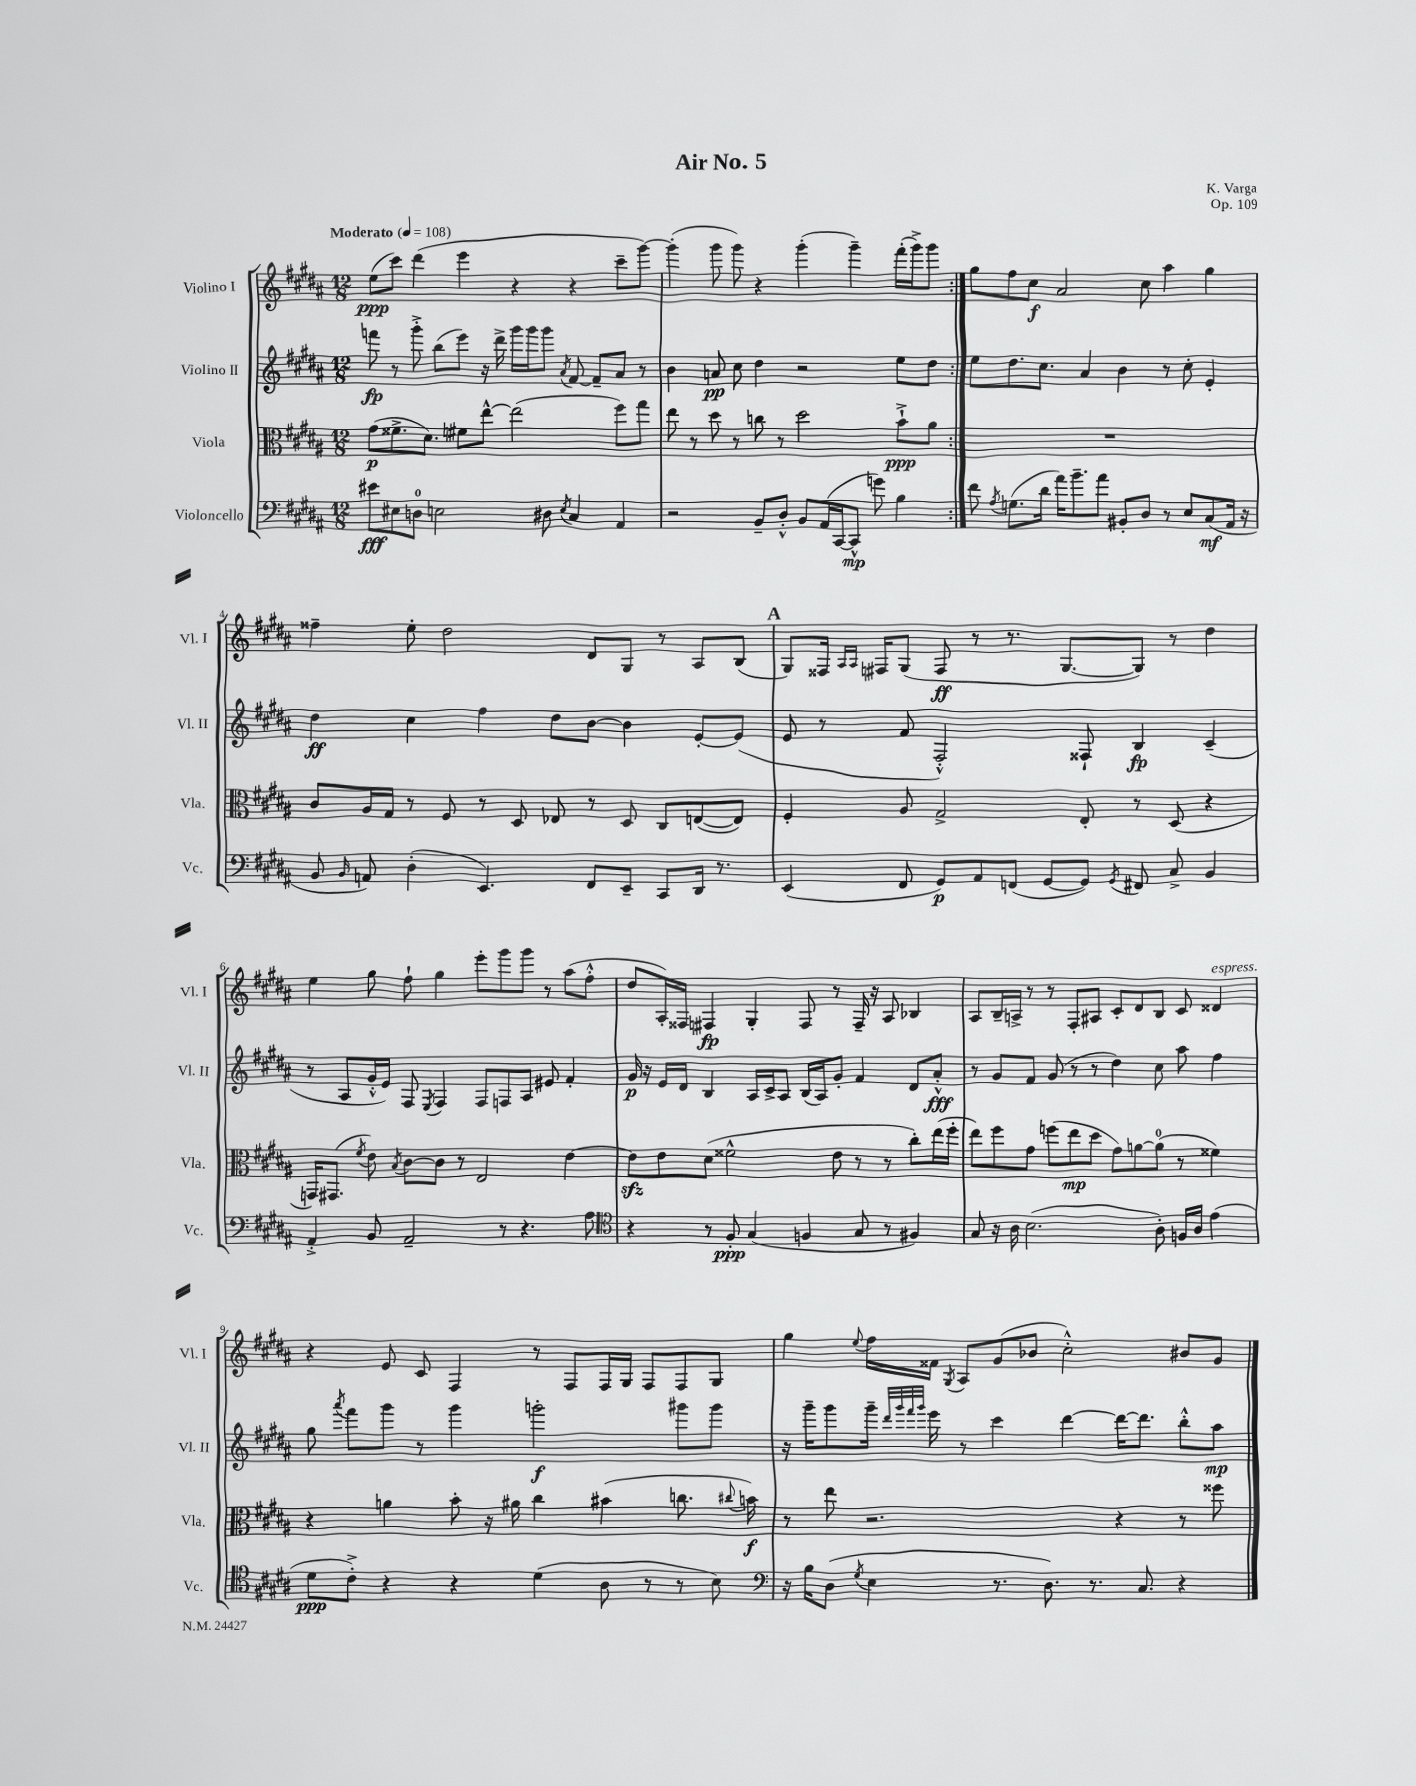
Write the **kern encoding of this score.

**kern	**dynam	**kern	**dynam	**kern	**dynam	**kern	**dynam
*part4	*part4	*part3	*part3	*part2	*part2	*part1	*part1
*staff4	*staff4	*staff3	*staff3	*staff2	*staff2	*staff1	*staff1
*I"Violoncello	*	*I"Viola	*	*I"Violino II	*	*I"Violino I	*
*I'Vc.	*	*I'Vla.	*	*I'Vl. II	*	*I'Vl. I	*
*clefF4	*	*clefC3	*	*clefG2	*	*clefG2	*
*k[f#c#g#d#a#]	*	*k[f#c#g#d#a#]	*	*k[f#c#g#d#a#]	*	*k[f#c#g#d#a#]	*
*M12/8	*	*M12/8	*	*M12/8	*	*M12/8	*
*MM108	*	*MM108	*	*MM108	*	*MM108	*
=1	=1	=1	=1	=1	=1	=1	=1
!	!	!	!	!	!	!LO:TX:a:B:t=Moderato	!
8e#X\L	fff	(8g#\L	p	8fffn\	fp	(8ee\L	ppp
8E#X\	.	8.f##X^\	.	8r	.	8ccc#\J)	.
8Dn\J	.	.	.	8ggg#'^\	.	(4ddd#\	.
.	.	8.d#\J)	.	.	.	.	.
2En\	.	.	.	(8bb\L	.	.	.
.	.	8f#X\L	.	8eee\J)	.	4eee\	.
.	.	[8ee^^\J	.	16r	.	.	.
.	.	.	.	16ddd#^\	.	.	.
.	.	(2ee\]	.	16ggg#\LL	.	4r	.
.	.	.	.	16ggg#\J	.	.	.
8D#X\	.	.	.	8ggg#\J	.	.	.
8qE/	.	.	.	8qa#/	.	.	.
4C#/	.	.	.	[8f#/	.	4r	.
.	.	.	.	8f#~/L]	.	.	.
4AA#/	.	8ff#\L)	.	8a#/J	.	8ccc#~\L	.
.	.	8gg#\J	.	8r	.	[8ggg#\J)	.
=2	=2	=2	=2	=2	=2	=2	=2
2r	.	8ee\	.	4b\	.	(4ggg#'\]	.
.	.	8r	.	.	.	.	.
.	.	8dd#\	.	8an/	pp	8ggg#\	.
.	.	8r	.	8cc#\	.	8ggg#\)	.
8BB~/L	.	8ccn\	.	4dd#\	.	4r	.
8D#'^^/J	.	8r	.	.	.	.	.
8BB/L	.	2dd#\	.	2r	.	(4ggg#'\	.
(16AA#/L	.	.	.	.	.	.	.
[16CC#/J	.	.	.	.	.	.	.
8CC#^^/J]	mp	.	.	.	.	4ggg#~\)	.
8gn\)	.	.	.	.	.	.	.
4B\	.	8b`^\L	ppp	8ee\L	.	(16fff#'\LL	.
.	.	.	.	.	.	16ggg#^\J)	.
.	.	8a#\J	.	8dd#\J	.	8ggg#\J	.
=3:|!	=3:|!	=3:|!	=3:|!	=3:|!	=3:|!	=3:|!	=3:|!
8f#\	.	1.r	.	8ee\L	.	8gg#\L	.
8qA#/	.	.	.	.	.	.	.
(8.Gn\L	.	.	.	8.dd#\	.	8ff#\	.
.	.	.	.	.	.	8cc#\J	f
16d#\Jk	.	.	.	8.cc#\J	.	.	.
16a#\KL)	.	.	.	.	.	2a#/	.
8.b~\	.	.	.	.	.	.	.
.	.	.	.	4a#/	.	.	.
8a#\J	.	.	.	.	.	.	.
8BB#X'/L	.	.	.	4b\	.	.	.
8D#/J	.	.	.	.	.	8cc#\	.
8r	.	.	.	8r	.	4aa#\	.
8E/L	.	.	.	8cc#'\	.	.	.
(8C#/	mf	.	.	4e'/	.	4gg#\	.
16AA#/Jk	.	.	.	.	.	.	.
16r	.	.	.	.	.	.	.
!!LO:LB:g=z
=4	=4	=4	=4	=4	=4	=4	=4
8BB/	.	8c#/L	.	4dd#\	ff	4ff##X~\	.
16qqBB/	.	.	.	.	.	.	.
8AAn/)	.	16A#/L	.	.	.	.	.
.	.	16G#/JJ	.	.	.	.	.
(4D#'\	.	8r	.	4cc#\	.	8ee'\	.
.	.	8F#/	.	.	.	2dd#\	.
4.EE/)	.	8r	.	4ff#\	.	.	.
.	.	8D#/	.	.	.	.	.
.	.	8E-X/	.	8dd#\L	.	.	.
8FF#/L	.	8r	.	[8b\J	.	8d#/L	.
8EE~/J	.	8D#/	.	4b\]	.	8G#/J	.
8CC#/L	.	8C#/L	.	.	.	8r	.
16DD#/Jk	.	([8En/	.	[8e'/L	.	8A#/L	.
8.r	.	.	.	.	.	.	.
.	.	8E/J])	.	(8e/J]	.	(8B/J	.
!!LO:REH:place=s1:t=A
=5	=5	=5	=5	=5	=5	=5	=5
(4EE/	.	4F#'/	.	8e/	.	8G#/L)	.
.	.	.	.	8r	.	16F##X/Jk	.
.	.	.	.	.	.	16qqA#/LL	.
.	.	.	.	.	.	16qqA#/JJ	.
.	.	.	.	.	.	16F#X/KL	.
8FF#/	.	8A#/	.	8f#/	.	(8G#/J	.
8GG#/L)	p	2G#^/	.	2F#'^^/)	.	8F#/	ff
8AA#/	.	.	.	.	.	8r	.
(8FFn/J	.	.	.	.	.	8.r	.
[8GG#/L	.	.	.	.	.	.	.
.	.	.	.	.	.	[8.G#/L	.
8GG#/J])	.	8E'/	.	8F##X`/	.	.	.
8qGG#/	.	.	.	.	.	.	.
8FF#X/	.	8r	.	4B/	fp	8G#/J])	.
8C#^/	.	(8D#/	.	.	.	8r	.
4BB/	.	4r	.	(4c#~/	.	4dd#\	.
!!LO:LB:g=z
=6	=6	=6	=6	=6	=6	=6	=6
4AA#'^/	.	16GGn/KL)	.	8r	.	4ee\	.
.	.	(8.GG#X/J	.	.	.	.	.
.	.	.	.	8A#/L	.	.	.
.	.	8qf#/	.	.	.	.	.
8BB/	.	8e\)	.	16g#'^^/L	.	8gg#\	.
.	.	.	.	16e/JJ)	.	.	.
.	.	8qB/	.	.	.	.	.
2AA#~/	.	[8c#\L	.	8F#/	.	8ff#`\	.
.	.	.	.	8qE/	.	.	.
.	.	8c#\J]	.	4F#/	.	4gg#\	.
.	.	8r	.	.	.	.	.
.	.	2E/	.	8F#/L	.	8eee'\L	.
8r	.	.	.	8Fn/	.	8ggg#\	.
4.r	.	.	.	8A#/J	.	8ggg#\J	.
.	.	.	.	8e#X/	.	8r	.
.	.	[4e\	.	4f#'/	.	(8aa#\L	.
8A#\	.	.	.	.	.	8ff#'^^\J	.
=7	=7	=7	=7	=7	=7	=7	=7
*clefC4	*	*	*	*	*	*	*
4r	.	8ezz\L]	.	16g#/	p	8dd#/L	.
.	.	.	.	16r	.	.	.
.	.	8e\	.	16e/LL	.	16A#'/L)	.
.	.	.	.	16d#/JJ	.	16F##X/JJ	.
8r	.	(8d#\J	.	4B/	.	4F#X/	fp
8F#'/	ppp	2f##X^^\	.	.	.	.	.
(4G#/	.	.	.	16A#/LL	.	4G#'/	.
.	.	.	.	16c#^/J	.	.	.
.	.	.	.	8A#/J	.	.	.
4Fn/	.	.	.	(16B/LL	.	8F#/	.
.	.	.	.	16A#/J)	.	.	.
.	.	8e\	.	8g#'/J	.	8r	.
8G#/	.	8r	.	4f#/	.	16F#~/	.
.	.	.	.	.	.	16r	.
8r	.	8r	.	.	.	8A#/	.
4F#X/)	.	8cc#'\L)	.	8d#/L	.	4B-X/	.
.	.	(16ee\L	.	8a#'^^/J	fff	.	.
.	.	16ff#'\JJ	.	.	.	.	.
=8	=8	=8	=8	=8	=8	=8	=8
8G#/	.	8ee\L)	.	8r	.	8A#/L	.
16r	.	8ff#\	.	8g#/L	.	16B~/L	.
16A#\	.	.	.	.	.	16An^/JJ	.
(2.B\	.	8g#\J	.	8f#/J	.	8r	.
.	.	(8ffn\L	.	(8g#/	.	8r	.
.	.	8ee\	mp	8r	.	8F#'/L	.
.	.	8dd#\J	.	8r	.	8A#X/J	.
.	.	8g#\L)	.	4dd#\)	.	8c#'/L	.
.	.	[8an\	.	.	.	8d#/	.
8A#'\)	.	(8a\J]	.	8cc#\	.	8B/J	.
16Fn/LL	.	8r	.	8aa#\	.	8c#/	.
16A#/JJ	.	.	.	.	.	.	.
!	!	!	!	!	!	!LO:TX:a:i:t=espress.	!
(4e\	.	4f##X\)	.	4ff#\	.	4d##X/	.
!!LO:LB:g=z
=9	=9	=9	=9	=9	=9	=9	=9
8d#\L	ppp	4r	.	8gg#\	.	4r	.
.	.	.	.	8qaaa#/	.	.	.
8c#'^\J)	.	.	.	8fff#\L	.	.	.
4r	.	4an\	.	8ggg#\J	.	8e/	.
.	.	.	.	8r	.	8c#/	.
4r	.	8b'\	.	4ggg#\	.	4F#/	.
.	.	16r	.	.	.	.	.
.	.	16a#X\	.	.	.	.	.
(4d#\	.	4cc#\	.	2gggn'\	f	8r	.
.	.	.	.	.	.	8F#/L	.
8A#\	.	(4b#X\	.	.	.	16F#/L	.
.	.	.	.	.	.	16G#/JJ	.
8r	.	.	.	.	.	8F#/L	.
8r	.	8.ccn\	.	8ggg#X\L	.	8F#/	.
8B\)	.	.	.	8ggg#\J	.	8G#/J	.
.	.	8qqcc#X/	.	.	.	.	.
.	.	16bn\)	f	.	.	.	.
=10	=10	=10	=10	=10	=10	=10	=10
*clefF4	*	*	*	*	*	*	*
16r	.	8r	.	16r	.	4gg#\	.
16B\KL	.	.	.	16ggg#~\KL	.	.	.
(8D#\J	.	8ee\	.	8ggg#\	.	.	.
8qG#/	.	.	.	.	.	8qqee/	.
4E\	.	2.r	.	16ggg#~\Jk	.	16ff#\LL	.
.	.	.	.	32qqddd#/LLL	.	.	.
.	.	.	.	32qqggg#/	.	.	.
.	.	.	.	32qqfff#/	.	.	.
.	.	.	.	32qqggg#/JJJ	.	.	.
.	.	.	.	16eee\	.	16f##X\JJ	.
.	.	.	.	.	.	8qG#/	.
.	.	.	.	8r	.	8A#/L	.
8.r	.	.	.	4ccc#\	.	(8g#/	.
.	.	.	.	.	.	8b-X/J	.
8.D#\)	.	.	.	.	.	.	.
.	.	.	.	[4ddd#\	.	2cc#'^^\)	.
8.r	.	.	.	.	.	.	.
.	.	4r	.	16ddd#\KL_	.	.	.
8.C#/	.	.	.	8.ddd#\J]	.	.	.
4r	.	8r	.	8bb'^^\L	.	8b#X/L	.
.	.	8ff##X\	.	8aa#\J	mp	8g#/J	.
==	==	==	==	==	==	==	==
*-	*-	*-	*-	*-	*-	*-	*-
